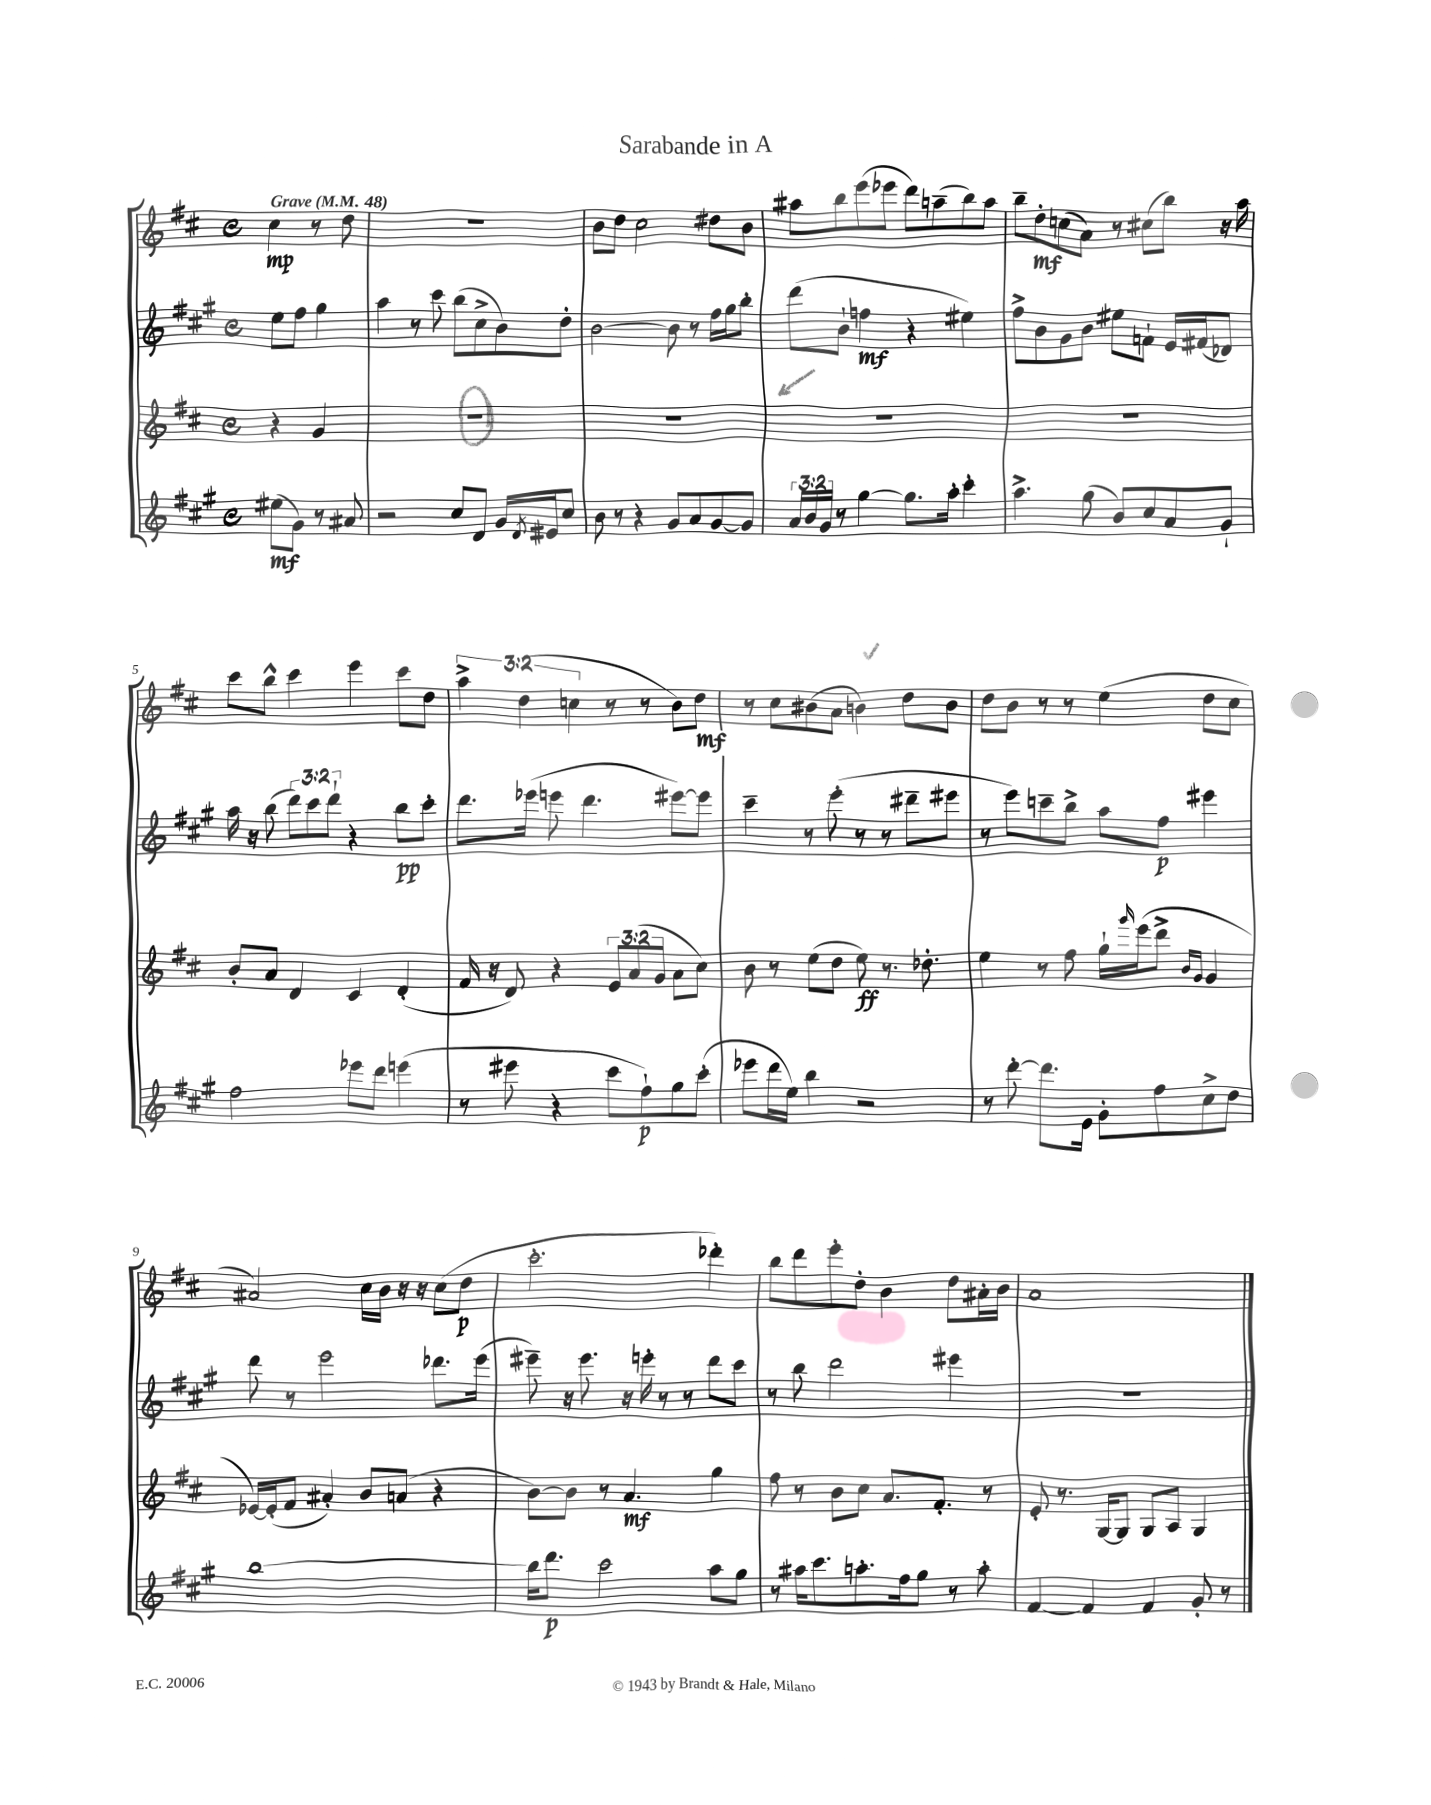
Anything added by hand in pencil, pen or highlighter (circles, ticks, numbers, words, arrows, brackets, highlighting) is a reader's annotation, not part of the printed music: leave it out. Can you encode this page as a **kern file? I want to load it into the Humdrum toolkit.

**kern	**kern	**kern	**kern
*staff4	*staff3	*staff2	*staff1
*clefG2	*clefG2	*clefG2	*clefG2
*k[f#c#g#]	*k[f#c#]	*k[f#c#g#]	*k[f#c#]
*M4/4	*M4/4	*M4/4	*M4/4
*met(c)	*met(c)	*met(c)	*met(c)
*MM48	*MM48	*MM48	*MM48
(8ee#	4r	8ee	4cc#
8g#)	.	8ff#	.
8r	4g	4gg#	8r
8a#	.	.	8dd
=	=	=	=
2r	1r	4aa	1r
.	.	8r	.
.	.	8ccc#	.
8cc#	.	(8bb	.
8d	.	8cc#^	.
16g#	.	8b)	.
8qd	.	.	.
16e#	.	.	.
8cc#	.	8dd'	.
=	=	=	=
8b	1r	[2b	8b
8r	.	.	8dd
4r	.	.	2cc#
8g#	.	8b]	.
8a	.	8r	.
[8g#	.	16ff#	8dd#
.	.	16gg#	.
8g#]	.	8bb'	8b
=	=	=	=
24a	1r	(8ddd	8aa#
24b	.	.	.
24g#	.	.	.
8r	.	8b`	8bb
[4gg#	.	4ff	(8eee
.	.	.	8eee-
8.gg#]	.	4r	8ddd)
.	.	.	(8aa~
16aa'	.	.	.
4ccc#'	.	4ee#)	8bb)
.	.	.	8aa
=	=	=	=
4.aa^	1r	8ff#^	8bb~
.	.	8b	8dd'
.	.	8g#	(8cc
(8gg#	.	8b	8a)
8b)	.	8ee#	8r
8cc#	.	8f`	(8cc#
8a	.	16e	8bb)
.	.	(16f#	.
8g#`	.	8d-)	16r
.	.	.	16aa
=	=	=	=
2ff#	8b'	16aa	8ccc#
.	.	16r	.
.	8a	(8bb	8bb^^
.	4d	12ddd)	4ccc#
.	.	12ccc#	.
.	.	12ddd`	.
8eee-	4c#	4r	4eee
8ddd	.	.	.
(4eee	(4d'	8bb	8ccc#
.	.	8ccc#'	8dd
=	=	=	=
8r	16f#	8.ddd	6aa^
.	16r	.	.
8eee#	8d)	.	.
.	.	.	(6dd
.	.	(16eee-	.
4r	4r	8eee	.
.	.	.	6cc
.	.	4.ddd	.
8ccc#	12e	.	8r
.	(12a	.	.
8ff#`)	.	.	8r
.	12g	.	.
8gg#	8a	[8eee#)	8b)
(8ccc#'	8cc#)	8eee#]	8dd
=	=	=	=
8eee-	8b	4ccc#~	8r
16ddd	8r	.	8cc#
16ee)	.	.	.
4bb	(8ee	8r	(8b#
.	8dd	(8eee'	8a
2r	8ee)	8r	4b)
.	8.r	8r	.
.	.	8ddd#~	8dd
.	8.dd-'	.	.
.	.	8eee#	8b
=	=	=	=
8r	4ee	8r	8dd
[8ddd'	.	8eee)	8b
8.ddd]	8r	8ccc~	8r
.	8ff#	8bb^	8r
16e	.	.	.
8g#'	16gg`	8aa	(4ee
.	16qqggg	.	.
.	(16eee	.	.
8ff#	8ddd^	8ff#	.
.	16qqb	.	.
.	16qqg	.	.
8cc#^	4g	4eee#	8dd
8dd	.	.	8cc#
=	=	=	=
[1bb	[16e-)	8ddd	2a#)
.	(16e-']	.	.
.	8f#	8r	.
.	4a#')	2eee	.
.	8b	.	16cc#
.	.	.	16b
.	(8a	.	16r
.	.	.	16r
.	4r	8.ddd-	(8cc#
.	.	.	8dd
.	.	(16eee	.
=	=	=	=
16bb]	[8b)	8eee#~)	2.ccc#'
8.ddd	.	.	.
.	8b]	16r	.
.	.	8.eee#	.
2ccc#	8r	.	.
.	4.a	16r	.
.	.	16eee'	.
.	.	8r	.
.	.	8r	.
8aa	4gg	8ddd	4ddd-')
8gg#	.	8ccc#	.
=	=	=	=
8r	8ff#	8r	8bb
16aa#	8r	8bb	8ddd
8.ccc#	.	.	.
.	8b	2ddd	8eee'
8.aa'	8cc#	.	8dd'
.	8.a	.	4b
16ff#	.	.	.
8gg#	.	.	.
.	8.f#'	.	.
8r	.	4eee#	8dd
8aa'	8r	.	16a#'
.	.	.	16b
=	=	=	=
[4f#	8e'	1r	1a
.	8.r	.	.
4f#]	.	.	.
.	[16G	.	.
.	8G]	.	.
4f#	8G	.	.
.	8A	.	.
8g#'	4G	.	.
8r	.	.	.
==	==	==	==
*-	*-	*-	*-
